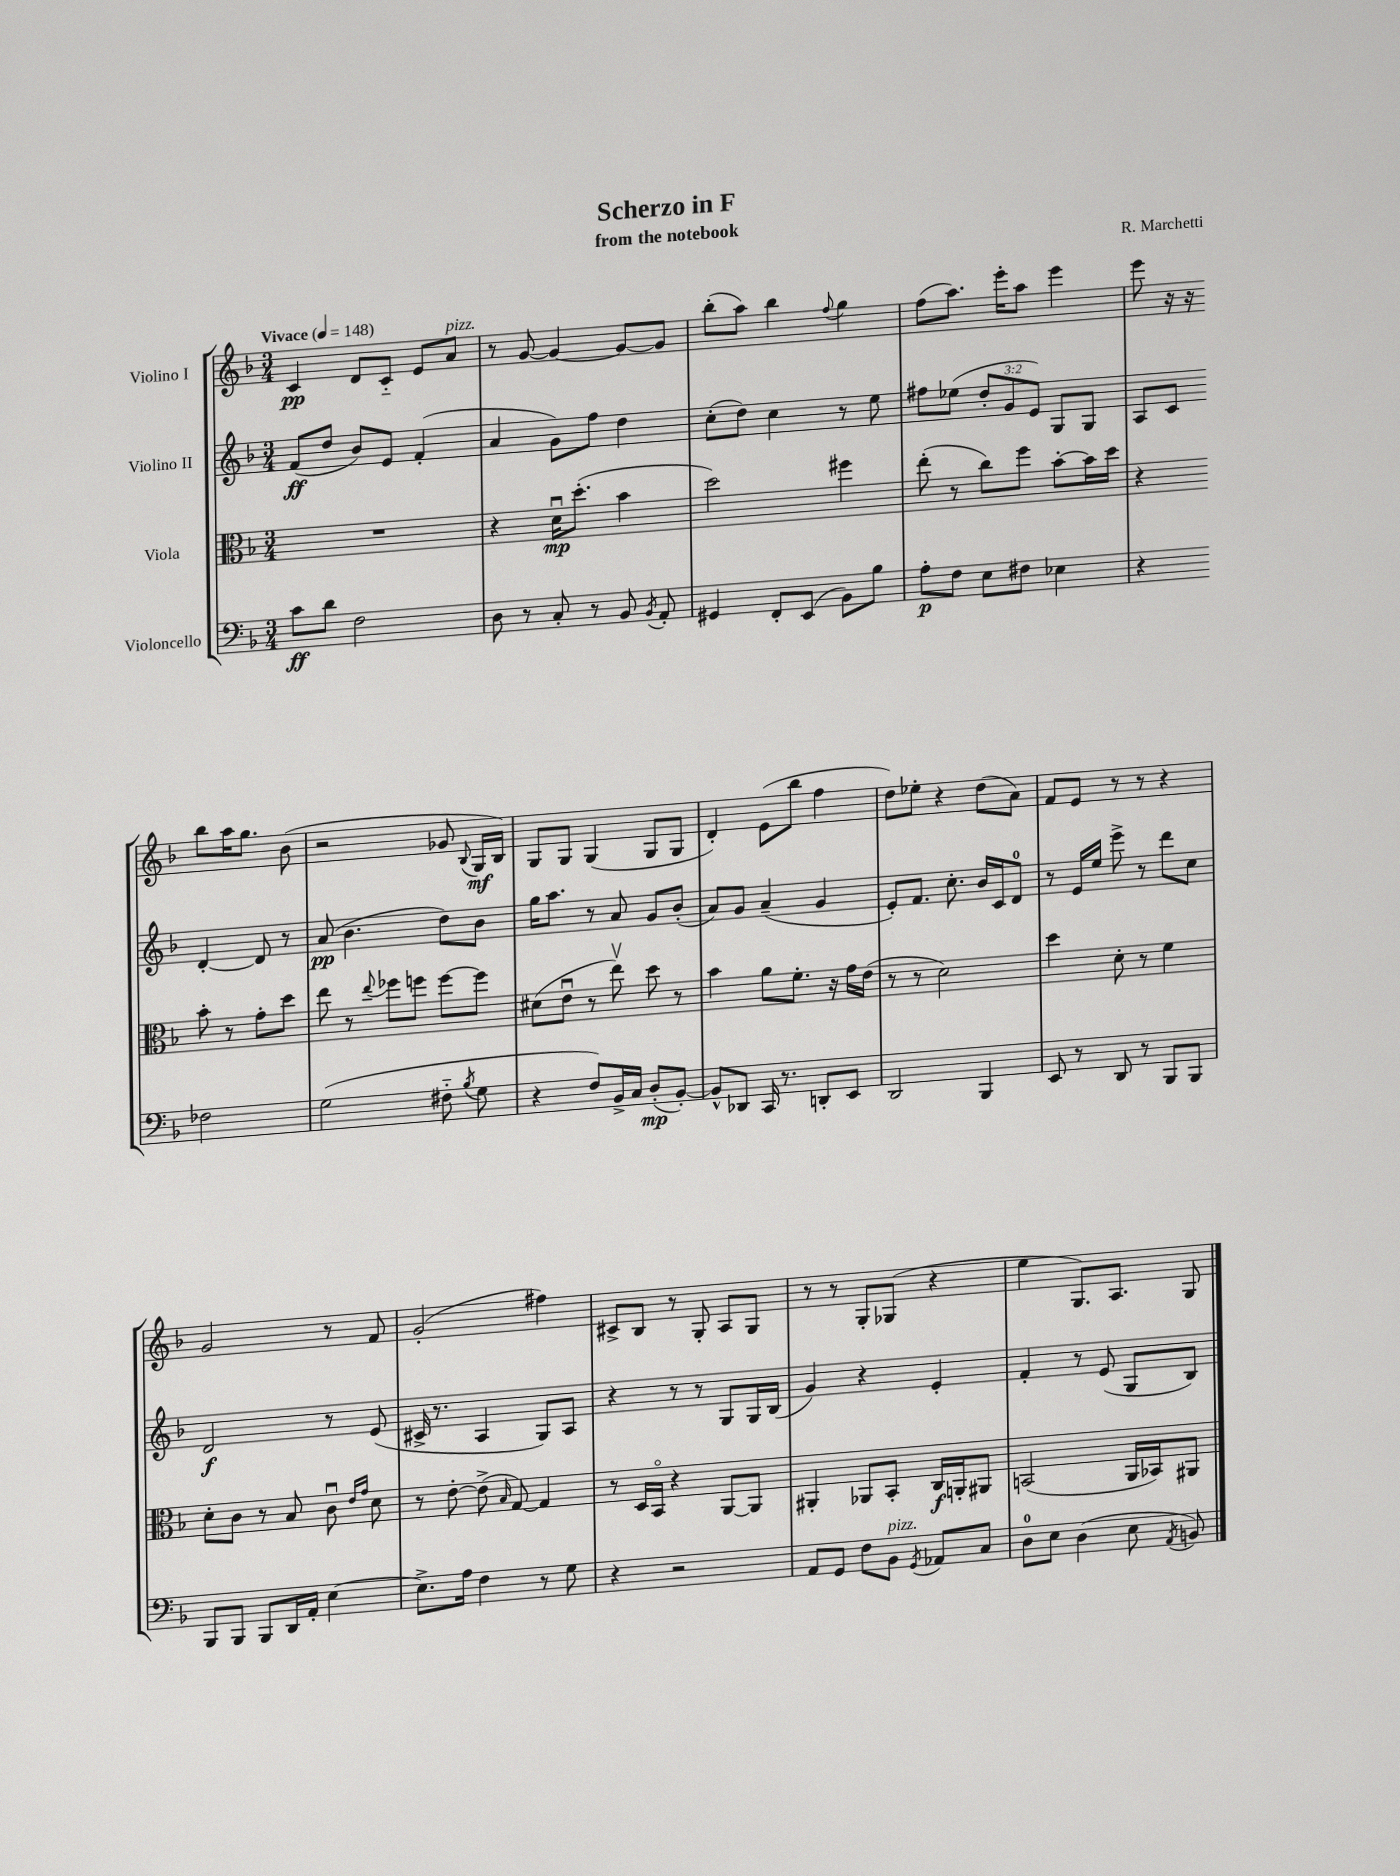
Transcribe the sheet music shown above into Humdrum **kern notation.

**kern	**kern	**kern	**kern
*staff4	*staff3	*staff2	*staff1
*clefF4	*clefC3	*clefG2	*clefG2
*k[b-]	*k[b-]	*k[b-]	*k[b-]
*M3/4	*M3/4	*M3/4	*M3/4
*MM148	*MM148	*MM148	*MM148
8c	2.r	(8f	4c
8d	.	8dd	.
2F	.	8b-)	8d
.	.	8e	8c'~
.	.	(4f'	8e
.	.	.	8a
=	=	=	=
8D	4r	4a	8r
8r	.	.	[8g
8C'	16du	8g)	4g_
.	(8.dd'	.	.
8r	.	8ff	.
8BB-	4b-	4dd	8g_
8qBB-	.	.	.
8AA'	.	.	8g]
=	=	=	=
4GG#	2dd)	(8cc'	(8bb-'
.	.	8dd)	8aa)
8FF'	.	4cc	4bb-
(8EE	.	.	.
.	.	.	8qqff
8BB-)	4ff#	8r	4gg
8B-	.	8ee	.
=	=	=	=
8A'	(8ee'	8ff#	(8ff
8F	8r	(8ee-	8.aa)
8E	8cc)	12dd'	.
.	.	.	16eee'
.	.	12g	.
8F#	8ff	.	8aa
.	.	12e)	.
4E-	[8b-'	8G	4eee
.	16b-]	8G	.
.	16dd	.	.
=	=	=	=
4r	4r	8A	8eee
.	.	8c	16r
.	.	.	16r
2F-	8b-'	[4d'	8bb-
.	8r	.	16aa
.	.	.	8.gg
.	8g'	8d]	.
.	8dd	8r	(8b-
=	=	=	=
(2G	8ee	(8a	2r
.	8r	4.b-	.
.	8qqee	.	.
.	8ff-	.	.
.	8ff	.	.
8F#'~	[8ff	8dd)	8g-
8qB-	.	.	8qqB-
8G	8ff]	8b-	16G
.	.	.	16B-)
=	=	=	=
4r	(8d#	16gg	8G
.	.	8.aa	.
.	8eu	.	8G
8F)	8r	8r	(4G
16BB-^	8eev)	8a	.
16C	.	.	.
(8D'	8dd	8g	8G
[8BB-')	8r	(8b-'	8G
=	=	=	=
8BB-^^]	4b-	8a)	4d')
8DD-	.	8g	.
16CC	8a	(4a~	(8e
8.r	.	.	.
.	8.f'	.	8bb-
8DD'	.	4g	4ff
.	16r	.	.
8EE	16g	.	.
.	(16e	.	.
=	=	=	=
2DD	8r	8e')	8dd)
.	8r	8.f	8ee-'
.	2d)	.	4r
.	.	8.cc'	.
4BBB-	.	16b-	(8dd
.	.	16c	.
.	.	8d	8a)
=	=	=	=
8EE	4dd	8r	8f
8r	.	16e	8e
.	.	16ee	.
8DD	8d'	8eee^	8r
8r	8r	8r	8r
8BBB-	4f	8ddd	4r
8BBB-	.	8cc	.
=	=	=	=
8BBB-	8d'	2d	2g
8BBB-	8c	.	.
8BBB-	8r	.	.
16DD	8B-	.	.
16AA'	.	.	.
[4E	8cu	8r	8r
.	16qqe	.	.
.	16qqg	.	.
.	8d	(8e	8f
=	=	=	=
8.E^]	8r	16c#^	(2g'
.	.	8.r	.
.	[8e'	.	.
16A	.	.	.
4F	(8e^]	4A	.
.	16qqB-	.	.
.	[8G)	.	.
8r	4G]	8G)	4ff#)
8G	.	8A	.
=	=	=	=
4r	8r	4r	8c#^
.	16D	.	8B-
.	16BB-o	.	.
2r	4r	8r	8r
.	.	8r	8G'
.	[8AA	8G	8A
.	8AA]	16G	8G
.	.	(16B-	.
=	=	=	=
8AA	4AA#'	4g)	8r
8GG	.	.	8r
8F	8AA-	4r	8G'
8BB-	8BB-'	.	(8G-
8qGG	.	.	.
8AA-	16C	4e'	4r
.	16AA'	.	.
8C	8AA#	.	.
=	=	=	=
8D	(2BB	4f'	4ee
8E	.	.	.
(4D	.	8r	8.G)
.	.	(8e	.
.	.	.	8.A
8E	16AA	8G	.
.	16BB-)	.	.
8qAA	.	.	.
8BB)	8AA#	8B-)	8G
==	==	==	==
*-	*-	*-	*-
